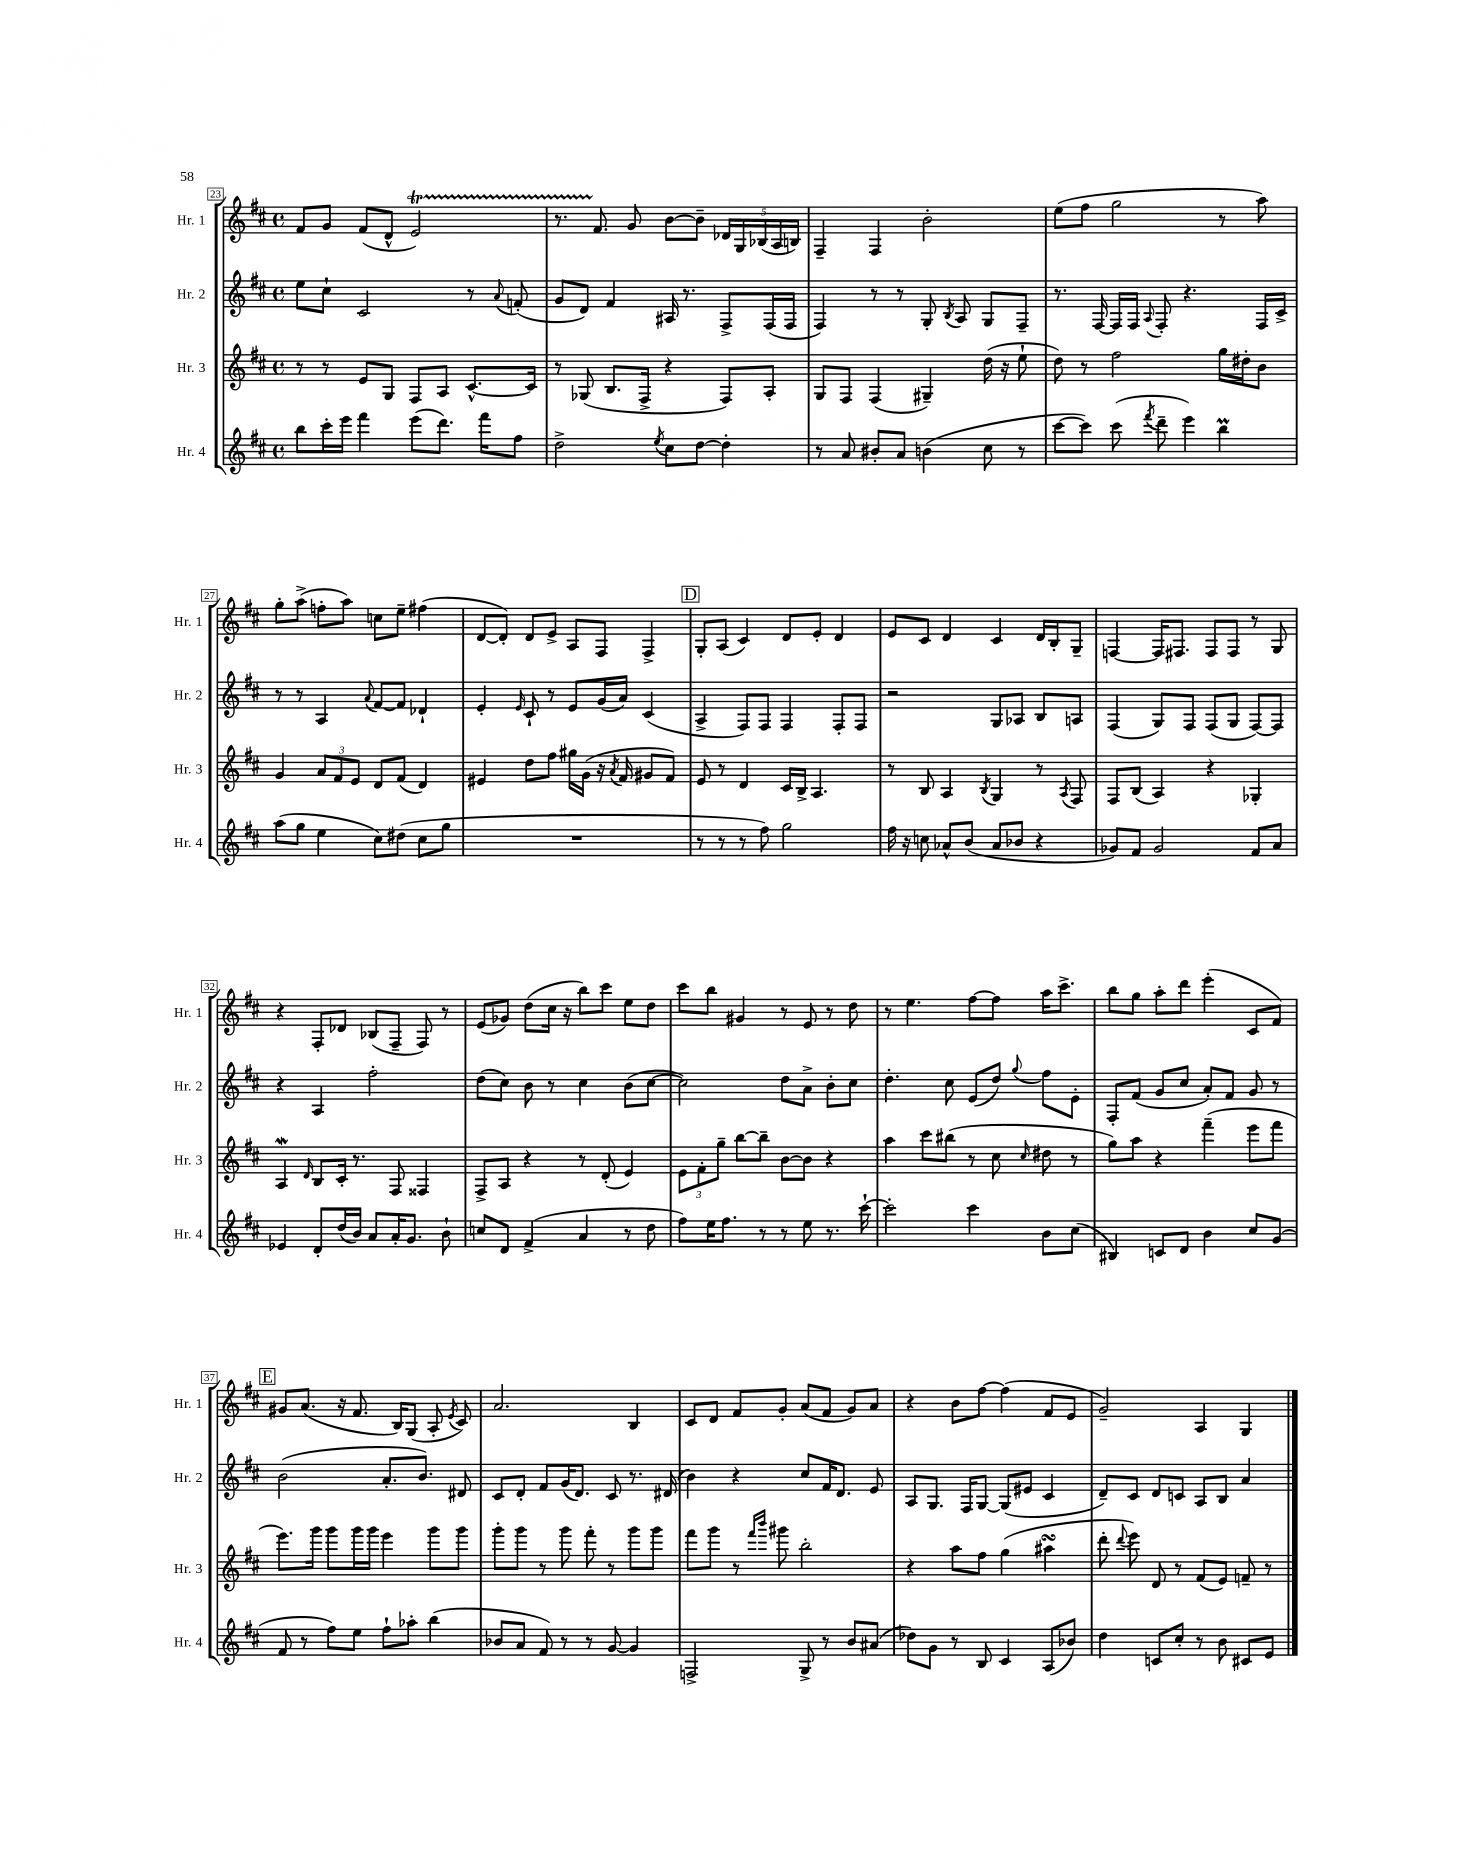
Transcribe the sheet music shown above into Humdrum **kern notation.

**kern	**kern	**kern	**kern
*staff4	*staff3	*staff2	*staff1
*clefG2	*clefG2	*clefG2	*clefG2
*k[f#c#]	*k[f#c#]	*k[f#c#]	*k[f#c#]
*M4/4	*M4/4	*M4/4	*M4/4
*met(c)	*met(c)	*met(c)	*met(c)
8bb	8r	8ee	8f#
16ccc#'	8r	8cc#`	8g
16eee	.	.	.
4fff#	8e	2c#	(8f#
.	8G	.	8d^^
(8eee	8F#	.	2e)
8.ddd)	8A	.	.
.	[8.c#^^	8r	.
16fff#	.	.	.
.	.	8qqa	.
8ff#	.	(8f'	.
.	16c#]	.	.
=	=	=	=
2dd^	8r	8g	8.r
.	(8G-	8d)	.
.	.	.	8.f#
.	8.B	4f#	.
.	.	.	8g
.	16F#^	.	.
8qee	.	.	.
8cc#	4r	16A#	[8b
.	.	8.r	.
[8dd	.	.	8b~]
4dd']	8F#)	8F#^	20d-
.	.	.	20G
.	.	.	(20B-
.	8A'	(16F#	.
.	.	.	20A
.	.	16F#	.
.	.	.	20B)
=	=	=	=
8r	8G	4F#)	4F#~
8a	8F#	.	.
8b#'	(4F#	8r	4F#
8a	.	8r	.
(4b	4G#~)	8G'	2b'
.	.	8qB	.
.	.	8A	.
8cc#	(16dd	8G	.
.	16r	.	.
8r	8ee`	8F#~	.
=	=	=	=
[8ccc#	8dd)	8.r	(8ee
8ccc#])	8r	.	8ff#
.	.	[16F#	.
(8ccc#	2ff#	16F#]	2gg
.	.	16F#	.
8qfff#	.	8qqA	.
8ddd~	.	8F#'	.
4eee)	.	4.r	.
4bb	16gg	.	8r
.	16dd#'	.	.
.	8b	16F#	8aa)
.	.	16c#^	.
=	=	=	=
(8aa	4g	8r	8gg'
8gg	.	8r	(8aa^
4ee	12a	4A	8ff'
.	12f#	.	.
.	.	.	8aa)
.	12e	.	.
.	.	8qqa	.
8cc#)	8d	[8f#	8cc
(8dd#	(8f#	8f#]	8ee~
8cc#	4d)	4d-`	(4ff#
8gg	.	.	.
=	=	=	=
1r	4e#	4e'	[8d
.	.	.	8d'])
.	.	16qqe	.
.	8dd	8c#`	8d
.	8ff#	8r	8e^
.	16gg#	8e	8A
.	(16g	.	.
.	16r	(16g	8F#
.	8qa	.	.
.	16f#	16a)	.
.	8g#	(4c#	4F#^
.	8f#)	.	.
=	=	=	=
8r	8e	4A^	8G'
8r	8r	.	(8A
8r	4d	8F#)	4c#)
8ff#)	.	8F#	.
2gg	16c#	4F#	8d
.	16B^	.	.
.	4.A	.	8e'
.	.	8F#'	4d
.	.	8F#	.
=	=	=	=
16ff#	8r	2r	8e
16r	.	.	.
8cc	8B	.	8c#
8a-^^	4A	.	4d
(8b	.	.	.
.	8qB	.	.
8a-	4G	8G	4c#
8b-	.	8A-	.
4r	8r	8B	16d
.	.	.	16B'
.	8qA	.	.
.	8F#	8A	8G~
=	=	=	=
8g-)	8F#	(4F#	[4F
8f#	(8B	.	.
2g-	4A)	8G)	16F]
.	.	.	8.F#
.	.	8F#	.
.	4r	(8F#	8F#
.	.	8G	8F#
8f#	4G-'	[8F#)	8r
8a	.	8F#]	8G
=	=	=	=
4e-	4A	4r	4r
.	16qqd	.	.
8d'	8B	4A	8F#'
(16dd	16c#'	.	8d-
16b)	8.r	.	.
8a	.	2ff#'	(8B-
16a'	8F#	.	8F#~
8.g	.	.	.
.	4F##	.	8F#)
8b`	.	.	8r
=	=	=	=
8cc	8F#^	(8dd	(8e
8d	8A	8cc#)	8g-)
(4f#^	4r	8b	(8dd
.	.	8r	16cc#
.	.	.	16r
4a	8r	4cc#	8bb)
.	(8d'	.	8ccc#
8r	4e)	(8b	8ee
8dd	.	[8cc#	8dd
=	=	=	=
8ff#)	12e	2cc#])	8ccc#
.	12f#'	.	.
16ee	.	.	8bb
.	12gg~	.	.
8.ff#	.	.	.
.	[8bb	.	4g#
8r	8bb~]	.	.
8r	[8b	8dd	8r
8ee	8b]	8a^	8e
8.r	4r	8b'	8r
.	.	8cc#	8dd
[16ccc#`	.	.	.
=	=	=	=
2ccc#']	4aa	4.dd'	8r
.	.	.	4.ee
.	8ccc#	.	.
.	(8bb#	8cc#	.
4ccc#	8r	(8e	[8ff#
.	8cc#	8dd)	8ff#]
.	16qqcc#	8qqgg	.
8b	8dd#	8ff#	16aa
.	.	.	8.ccc#^
(8cc#	8r	8e'	.
=	=	=	=
4B#)	8gg)	8F#'	8bb
.	8aa	(8f#	8gg
8c	4r	8g	8aa'
8d	.	8cc#	8ddd
4b	(4fff#~	8a')	(4eee'
.	.	8f#	.
8cc#	8eee	8g	8c#
(8g	8fff#	8r	8f#)
=	=	=	=
8f#	8.eee)	(2b	8g#
8r	.	.	(8.a
.	16ggg	.	.
8ff#)	8ggg	.	.
.	.	.	16r
8ee	16ggg	.	8.f#
.	16ggg	.	.
8ff#`	4eee	8.a'	.
.	.	.	16B)
8aa-'	.	.	(8G
.	.	8.b)	.
(4bb	8ggg	.	8A'
.	.	.	8qe
.	8ggg	8d#	8c#)
=	=	=	=
8b-	8ggg'	8c#	2.a
8a	8ggg	8d'	.
8f#)	8r	8f#	.
8r	8ggg	(16g	.
.	.	8.d)	.
8r	8fff#'	.	.
[8g	8r	8c#	.
4g]	8ggg	8.r	4B
.	8ggg	.	.
.	.	(16d#	.
=	=	=	=
2F^	8fff#	4b)	8c#
.	8ggg	.	8d
.	8r	4r	8f#
.	16qqfff#	.	.
.	16qqbbb	.	.
.	8ggg#	.	8g'
8G^	2bb'	8cc#	(8a
8r	.	16f#	8f#
.	.	8.d	.
8b	.	.	8g)
(8a#	.	8e	8a
=	=	=	=
8dd-)	4r	8A	4r
8g	.	8.G	.
8r	8aa	.	8b
.	.	16F#	.
8B	8ff#	[8G	[8ff#
4c#	(4gg	(8G]	(4ff#]
.	.	8e#	.
(8A	4aa#	4c#	8f#
8b-)	.	.	8e
=	=	=	=
4dd	8ddd'	8d~)	2g~)
.	8qqddd	.	.
.	8eee)	8c#	.
8c	8d	8d	.
8cc#'	8r	8c	.
8r	(8f#	8A	4A
8b	8e)	8B	.
8c#	8f~	4a	4G
8e	8r	.	.
==	==	==	==
*-	*-	*-	*-
